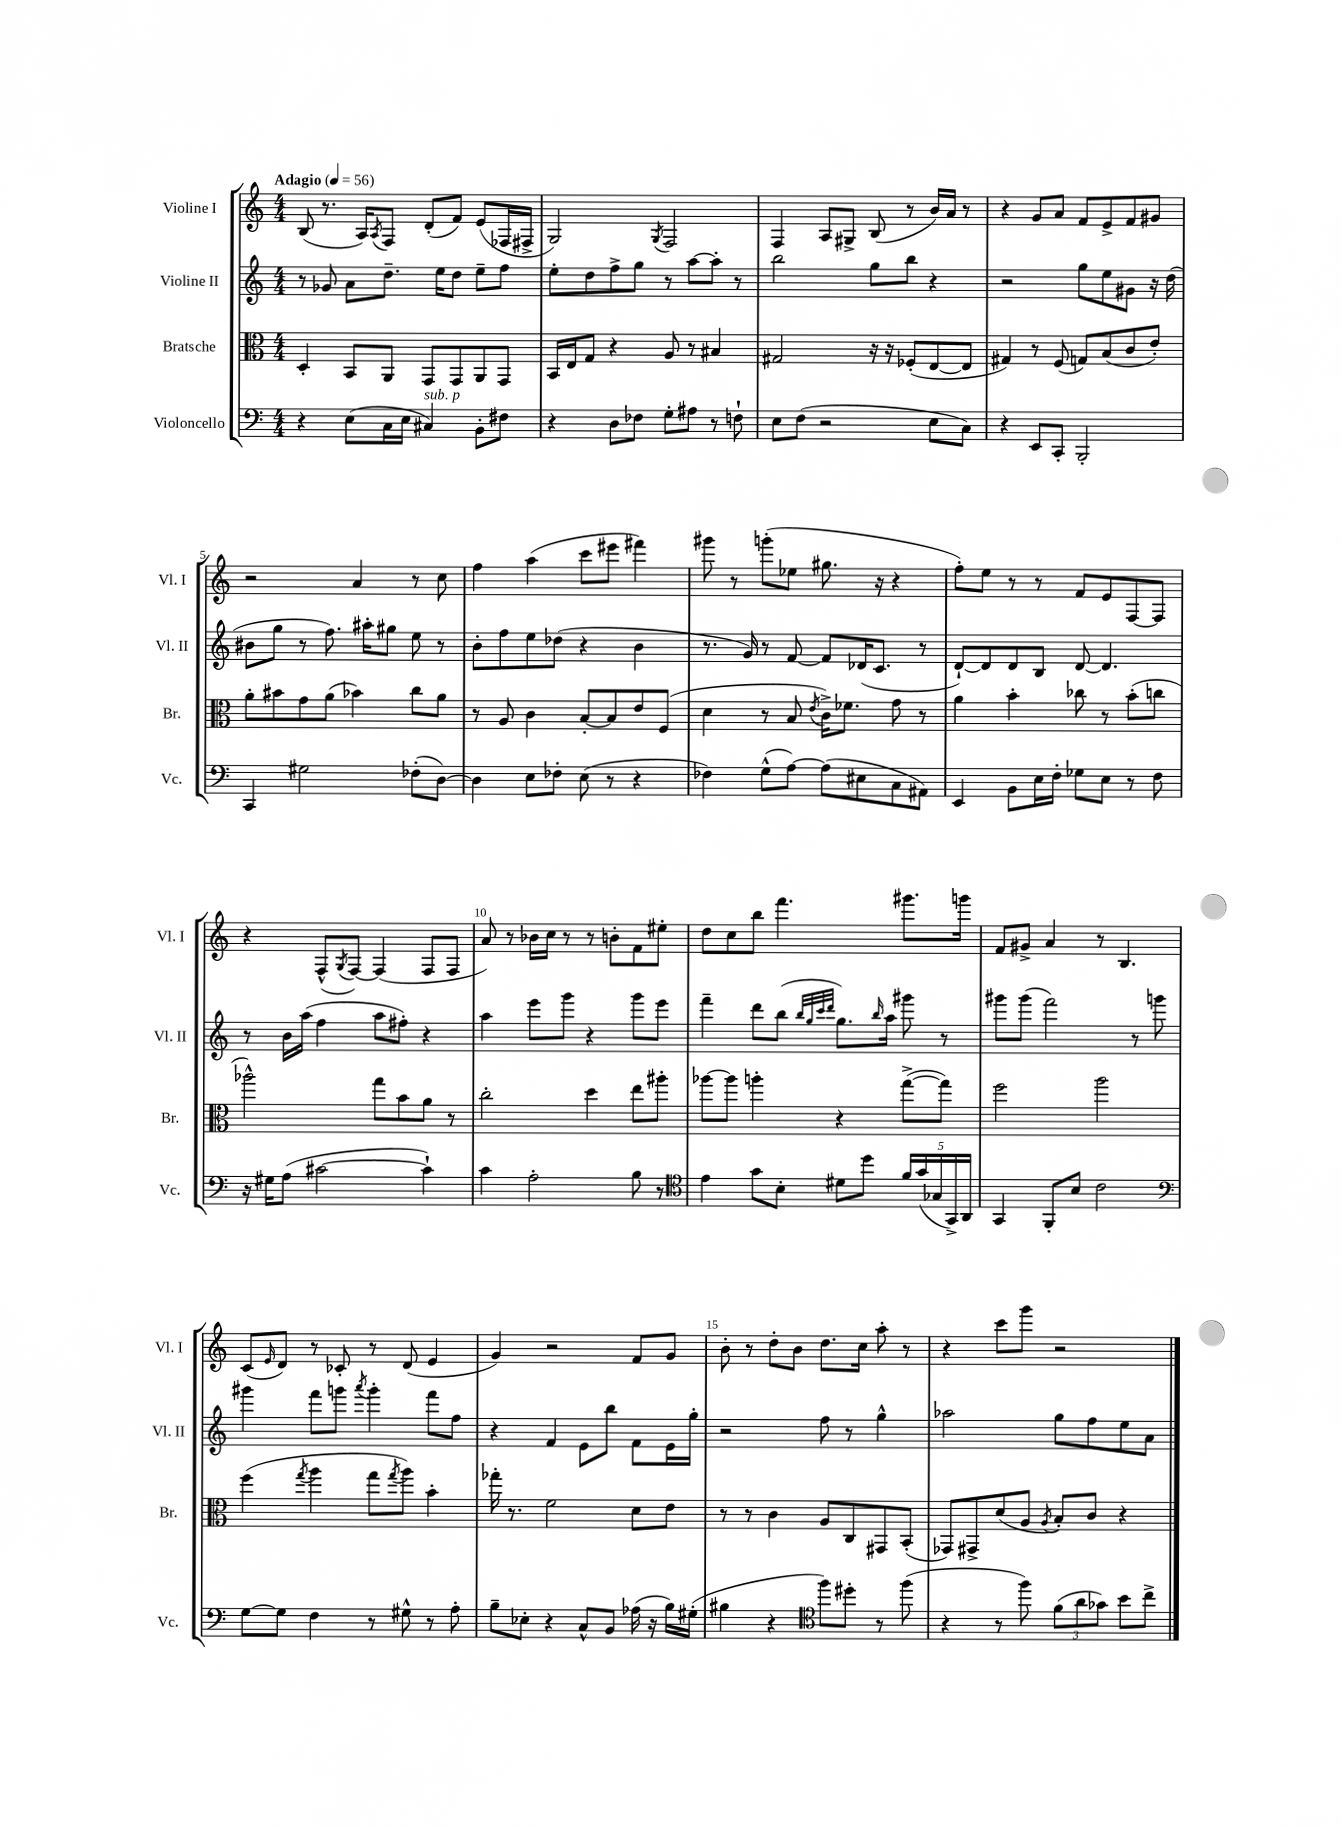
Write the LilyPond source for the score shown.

<<
\new StaffGroup <<
\new Staff = "s0" \with { instrumentName = "Violine I" shortInstrumentName = "Vl. I" } {
    \clef treble \key c \major \numericTimeSignature \time 4/4 \tempo "Adagio" 4 = 56
    b8( r8. a16) \acciaccatura { a8 } f8 d'8-.( f'8) e'8( fes16 fis16-> |
    g2) \acciaccatura { g8 } f2 |
    f4 a8 gis8-> b8( r8 b'16) a'16 r8 |
    r4 g'8 a'8 f'8 e'8-> f'8 gis'8 |
    r2 a'4 r8 c''8 |
    f''4 a''4( c'''8 eis'''8 fis'''4) |
    gis'''8 r8 g'''8-.( ees''8 gis''8. r16 r4 |
    f''8-.) e''8 r8 r8 f'8 e'8 f8~ f8 |
    r4 f8-^( \acciaccatura { g8 } f8~) f4( f8 f8 |
    a'8) r8 bes'16 c''16 r8 r8 b'8-. f'8 eis''8-. |
    d''8 c''8 b''8 f'''4. gis'''8. g'''16 |
    f'8 gis'8-> a'4 r8 b4. |
    c'8( \grace { e'16 } d'8) r8 ces'8-. r8 d'8( e'4 |
    g'4) r2 f'8 g'8 |
    b'8-. r8 d''8-. b'8 d''8. c''16 a''8-. r8 |
    r4 c'''8 g'''8 r2 \bar "|." |
}
\new Staff = "s1" \with { instrumentName = "Violine II" shortInstrumentName = "Vl. II" } {
    \clef treble \key c \major \numericTimeSignature \time 4/4
    r8 ges'8 a'8 d''8.-- e''16 d''8 e''8-- f''8 |
    e''8-. d''8 f''8-> g''8 r8 a''8~ a''8-. r8 |
    b''2 g''8 b''8 r4 |
    r2 g''8 e''8 gis'8 r16 d''16( |
    bis'8 g''8 r8 f''8.) ais''16-. gis''8 e''8 r8 |
    b'8-. f''8 e''8 des''8( r4 b'4 |
    r8. g'16) r8 f'8~ f'8 des'16( c'8. r8 |
    d'8~-!) d'8 d'8 b8 d'8~ d'4. |
    r8 b'16 a''16( f''4 a''8 fis''8-.) r4 |
    a''4 e'''8 g'''8 r4 g'''8 e'''8 |
    f'''4-- d'''8 b''8( \grace { b''32 g''32 c'''32 d'''32 } g''8.) \grace { b''16 } a''16 gis'''8 r8 |
    gis'''8 gis'''8( f'''2) r8 g'''8 |
    gis'''4 f'''8 g'''8 \acciaccatura { a'''8 } g'''4-. f'''8 f''8 |
    r4 f'4 e'8 b''8 f'8 e'16 g''16-. |
    r2 f''8 r8 g''4-^ |
    aes''2 g''8 f''8 e''8 a'8 \bar "|." |
}
\new Staff = "s2" \with { instrumentName = "Bratsche" shortInstrumentName = "Br." } {
    \clef alto \key c \major \numericTimeSignature \time 4/4
    d4-. b,8 a,8 g,8 g,8 a,8 g,8 |
    b,16 e16 g8 r4 a8 r8 bis4 |
    gis2 r16 r16 fes8-.( e8~ e8 |
    gis4) r8 f8( g8) b8( c'8 e'8-.) |
    a'8-. bis'8 g'8 a'8( bes'4) c''8 a'8 |
    r8 a8 c'4 b8~-. b8 e'8 f8( |
    d'4 r8 b8 \acciaccatura { e'8 } c'16->) fes'8. g'8 r8 |
    a'4 b'4-. ces''8 r8 b'8-.( c''8 |
    aes''2-^) g''8 b'8 a'8 r8 |
    c''2-. d''4 e''8 ais''8-. |
    aes''8~ aes''8 a''4-. r4 g''8~->( g''8) |
    f''2 a''2 |
    f''4( \acciaccatura { g''8 } a''4 g''8 \acciaccatura { g''8 } a''8) b'4-. |
    ges''16-. r8. f'2 d'8 e'8 |
    r8 r8 c'4 a8 c8 gis,8 b,8-.( |
    ges,8) gis,8-> d'8( a8 \acciaccatura { a8 } b8-.) c'8 r4 \bar "|." |
}
\new Staff = "s3" \with { instrumentName = "Violoncello" shortInstrumentName = "Vc." } {
    \clef bass \key c \major \numericTimeSignature \time 4/4
    r4 e8( c16 e16 cis4^\markup { \italic "sub. p" }) b,8-. fis8 |
    r4 d8 fes8 g8-. ais8 r8 f8-! |
    e8 f8( r2 e8 c8) |
    r4 e,8 c,8-. b,,2-. |
    c,4 gis2 fes8-.( d8~) |
    d4 e8 fes8-. e8( r8 r4 |
    fes4) g8-^( a8~) a8( eis8 c8 ais,8) |
    e,4 b,8 e16 f16-. ges8 e8 r8 f8 |
    r16 gis16 a8( cis'2~ cis'4-!) |
    c'4 a2-. b8 r8 |
    \clef tenor e'4 g'8 b8-. dis'8 d''8 \tuplet 5/4 { f'16 g'16( ges16 g,16->) a,16 } |
    g,4 f,8-. b8 c'2 |
    \clef bass g8~ g8 f4 r8 gis8-^ r8 a8-. |
    b8-- ees8-. r4 c8-^ b,8 aes16( r16 b16) gis16-.( |
    bis4 r4 \clef tenor f''8) dis''8-. r8 f''8( |
    r4 r8 f''8) \tuplet 3/2 { f'8( a'8 ges'8) } b'8 c''8-> \bar "|." |
}
>>
>>
\layout { \context { \Score \override BarNumber.break-visibility = ##(#f #t #t) barNumberVisibility = #(every-nth-bar-number-visible 5) } }
